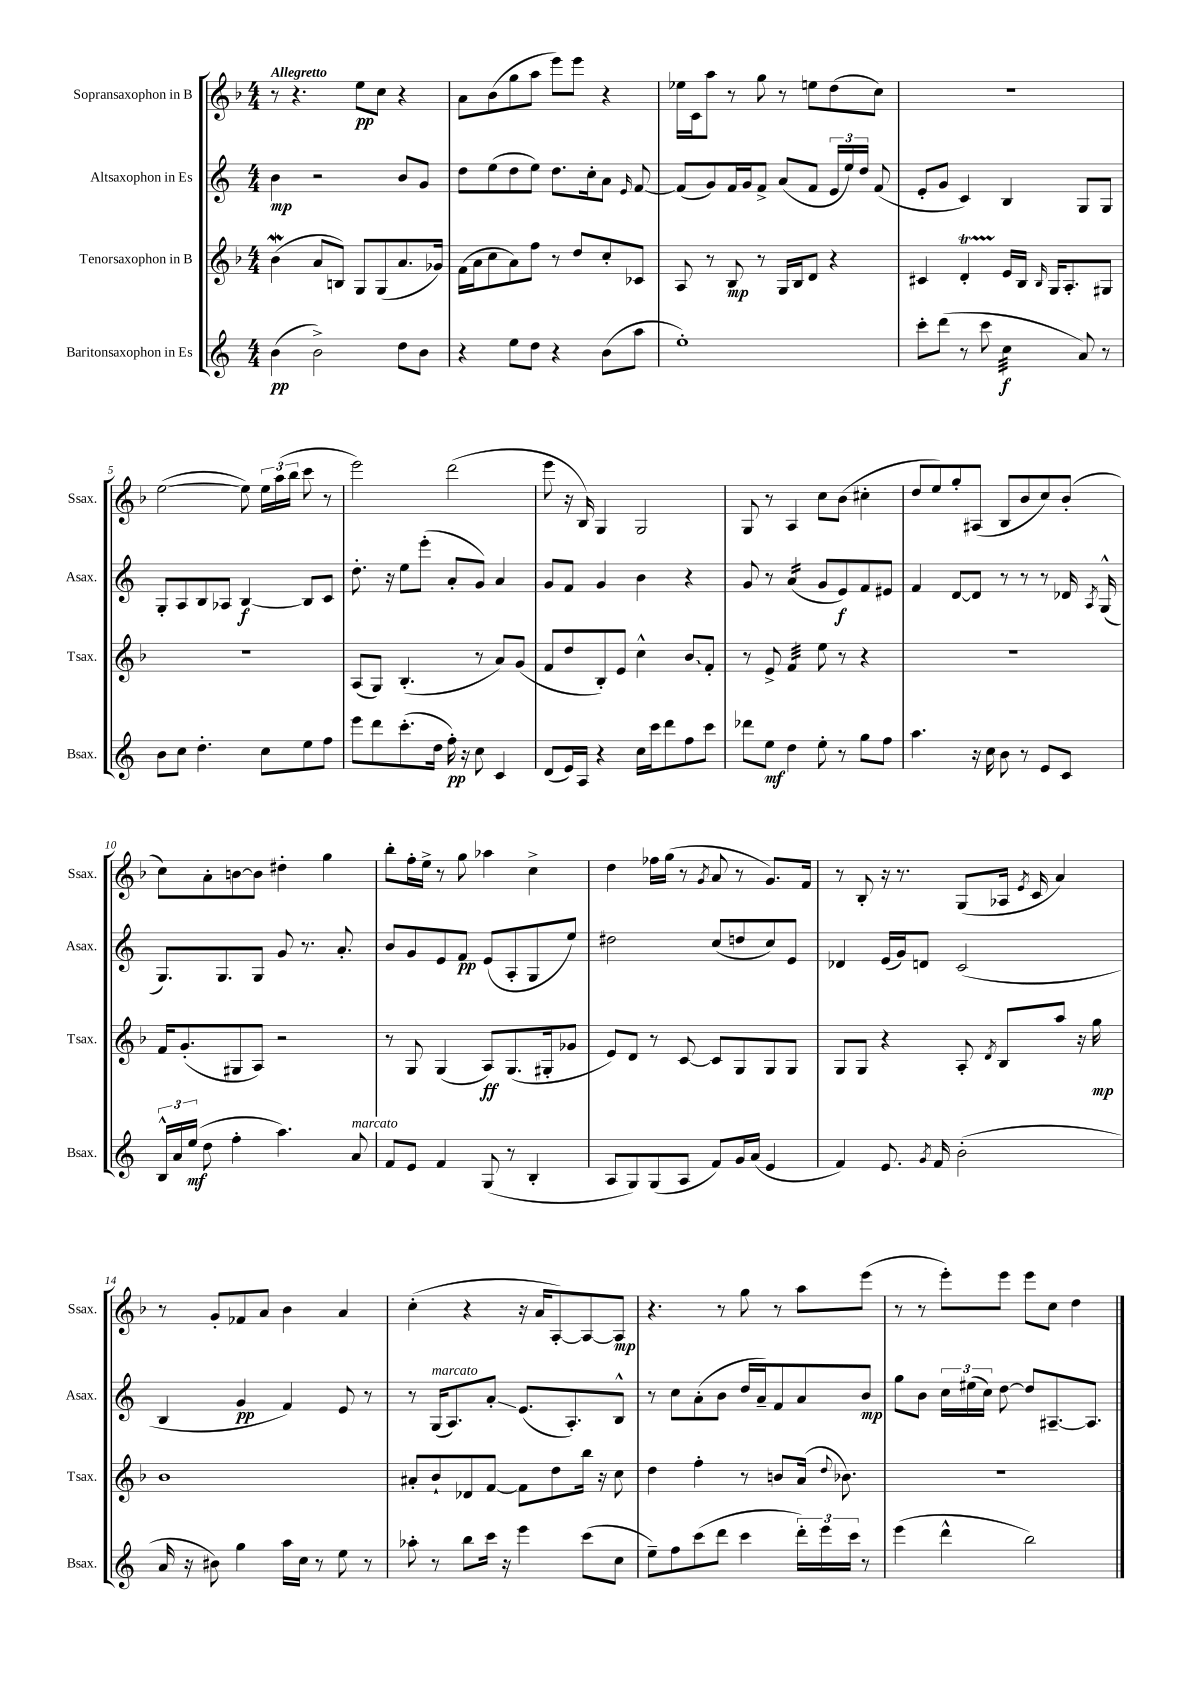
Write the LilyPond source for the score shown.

<<
\new StaffGroup <<
\new Staff = "s0" \with { instrumentName = "Sopransaxophon in B" shortInstrumentName = "Ssax." } {
    \clef treble \key f \major \numericTimeSignature \time 4/4 \tempo "Allegretto"
    \autoBeamOff r8 r4. e''8[\pp c''8] r4 |
    a'8[ bes'8( g''8 a''8] e'''8[) e'''8] r4 |
    ees''16[ c'16 a''8] r8 g''8 r8 e''8[ d''8( c''8]) |
    R1 |
    e''2~( e''8) \tuplet 3/2 { e''16[ a''16( bes''16] } c'''8 r8 |
    e'''2) d'''2( |
    e'''8 r16 bes16) g4 g2 |
    g8 r8 a4 c''8[ bes'8]( cis''4-. |
    d''8[ e''8) g''8-. ais8]( bes8[ bes'8 c''8) bes'8]-.( |
    c''8[) a'8-. b'8~ b'8] dis''4-. g''4 |
    bes''8[-. f''16-. e''16]-> r8 g''8 aes''4 c''4-> |
    d''4 fes''16[ g''16]( r8 \acciaccatura { g'8 } a'8 r8 g'8.[) f'16] |
    r8 bes8-. r16 r8. g8[( aes16] \acciaccatura { e'8 } c'16 a'4) |
    r8 g'8[-. fes'8 a'8] bes'4 a'4 |
    c''4-.( r4 r16 a'16[ a8~-.) a8~ a8]\mp |
    r4. r8 g''8 r8 a''8[ e'''8]( |
    r8 r8 e'''8[-.) e'''8] e'''8[ c''8] d''4 \bar "|." |
}
\new Staff = "s1" \with { instrumentName = "Altsaxophon in Es" shortInstrumentName = "Asax." } {
    \clef treble \key c \major \numericTimeSignature \time 4/4
    \autoBeamOff b'4\mp r2 b'8[ g'8] |
    d''8[ e''8( d''8 e''8]) d''8.[ c''16-. a'8] \grace { e'16 } f'8~ |
    f'8[( g'8) f'16 g'16 f'8]-> a'8[( f'8] \tuplet 3/2 { e'16[ e''16) d''16] } f'8( |
    e'8[-. g'8] c'4) b4 g8[ g8] |
    g8[-. a8 b8 aes8] b4~\f b8[ c'8] |
    d''8.-. r16 e''8[ e'''8]-.( a'8[-. g'8]) a'4 |
    g'8[ f'8] g'4 b'4 r4 |
    g'8 r8 a'4:16( g'8[ e'8\f) f'8 eis'8] |
    f'4 d'8[~ d'8] r8 r8 r8 des'16 \acciaccatura { a8 } g16-^( |
    g8.[) g8. g8] g'8 r8. a'8.-. |
    b'8[ g'8 e'8 f'8]\pp e'8[( a8-. g8 e''8]) |
    dis''2 c''8[( d''8 c''8) e'8] |
    des'4 e'16[( g'16) d'8] c'2( |
    b4 g'4\pp f'4) e'8 r8 |
    r8 g16[^\markup { \italic "marcato" }( a8.) a'8]-.\glissando e'8.[( a8.-.) b8]-^ |
    r8 c''8[ a'8-.( b'8] d''16[ a'16--) f'8 a'8 b'8]\mp |
    g''8[ b'8] \tuplet 3/2 { c''16[ eis''16( c''16]) } d''8~ d''8[ ais8.~-- ais8.] \bar "|." |
}
\new Staff = "s2" \with { instrumentName = "Tenorsaxophon in B" shortInstrumentName = "Tsax." } {
    \clef treble \key f \major \numericTimeSignature \time 4/4
    \autoBeamOff bes'4\mordent( a'8[ b8]) g8[ g8( a'8. ges'16]) |
    f'16[( a'16 c''8 a'8) f''8] r8 d''8[ c''8-. ces'8] |
    a8 r8 bes8\mp r8 g16[ bes16 d'8] r4 |
    cis'4 d'4-.\startTrillSpan e'16[\stopTrillSpan bes16] \grace { bes16 } g16[ a8.-. gis8] |
    R1 |
    a8[( g8]) bes4.-.( r8 a'8[) g'8]( |
    f'8[ d''8 bes8-.) e'8] c''4-^ \once \override Glissando.style = #'zigzag bes'8[\glissando f'8]-. |
    r8 e'8-> f'4:32 e''8 r8 r4 |
    R1 |
    f'16[ g'8.-.( gis8 a8]) r2 |
    r8 g8 g4( a8[\ff) g8.( gis16-. ges'8] |
    e'8[) d'8] r8 c'8~ c'8[ g8 g8 g8] |
    g8[ g8] r4 a8-. \acciaccatura { d'8 } bes8[ a''8] r16 g''16\mp |
    bes'1 |
    ais'8[-. bes'8-! des'8 f'8]~ f'8[ d''8 bes''16] r16 c''8 |
    d''4 f''4-. r8 b'8[ a'16]( \appoggiatura { d''8 } bes'8.) |
    R1 \bar "|." |
}
\new Staff = "s3" \with { instrumentName = "Baritonsaxophon in Es" shortInstrumentName = "Bsax." } {
    \clef treble \key c \major \numericTimeSignature \time 4/4
    \autoBeamOff b'4\pp( b'2->) d''8[ b'8] |
    r4 e''8[ d''8] r4 b'8[( a''8] |
    e''1-.) |
    c'''8[-. d'''8]( r8 c'''8 c''4:32\f a'8) r8 |
    b'8[ c''8] d''4.-. c''8[ e''8 f''8] |
    e'''8[ d'''8 c'''8.-.( d''16] f''16-.\pp) r16 c''8 c'4 |
    d'8[( e'16) a16] r4 c''16[ c'''16 d'''8 f''8 c'''8] |
    des'''8[ e''8]\mf d''4 e''8-. r8 g''8[ f''8] |
    a''4. r16 c''16 b'8 r8 e'8[ c'8] |
    \tuplet 3/2 { b16[-^ a'16 e''16]\mf( } d''8 f''4-. a''4.) a'8^\markup { \italic "marcato" } |
    f'8[ e'8] f'4 g8( r8 b4-. |
    a8[ g8) g8( a8] f'8[) g'16 a'16]( e'4 |
    f'4) e'8. \acciaccatura { g'8 } f'16 b'2-.( |
    a'16 r16 bis'8) g''4 a''16[ c''16] r8 e''8 r8 |
    aes''8-. r8 b''8[ c'''16] r16 e'''4 c'''8[( c''8] |
    e''8[--) f''8 c'''8( d'''8] c'''4 \tuplet 3/2 { d'''16[-.) e'''16 c'''16] } r8 |
    e'''4( d'''4-^ b''2) \bar "|." |
}
>>
>>
